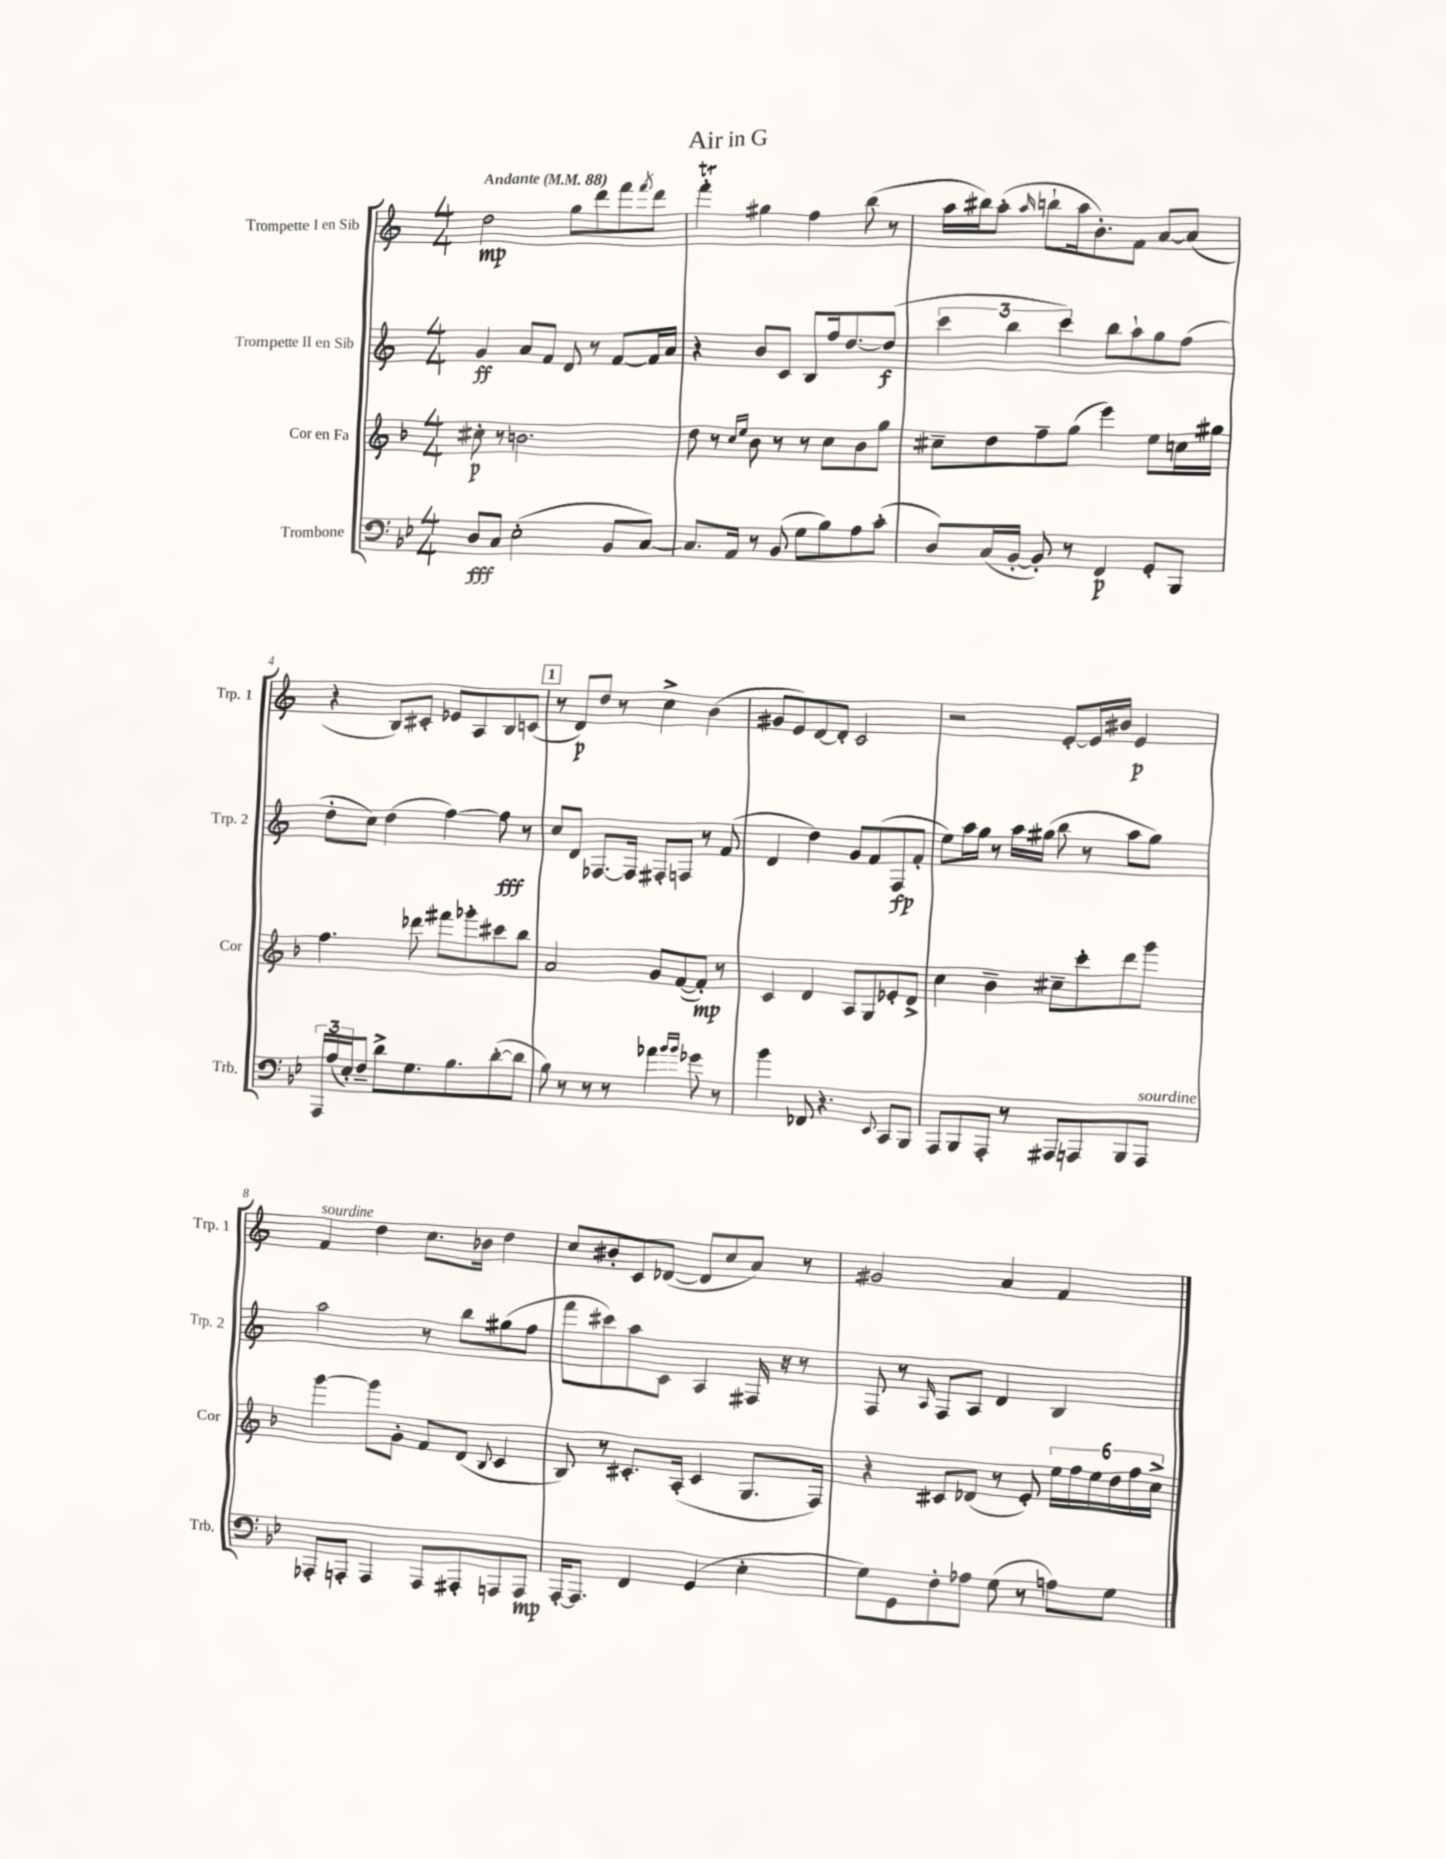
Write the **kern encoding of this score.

**kern	**kern	**kern	**kern
*staff4	*staff3	*staff2	*staff1
*clefF4	*clefG2	*clefG2	*clefG2
*k[b-e-]	*k[b-]	*k[]	*k[]
*M4/4	*M4/4	*M4/4	*M4/4
*MM88	*MM88	*MM88	*MM88
8D	8cc#'	4g	2dd
8C	8r	.	.
(2E-'	2.b	8a	.
.	.	8f	.
.	.	8d	8gg
.	.	8r	8ddd
8BB-	.	[8f	8fff
.	.	.	8qfff
[8C)	.	16f]	8ddd
.	.	16a	.
=	=	=	=
8.C]	8dd	4r	4fff'
.	8r	.	.
16AA	.	.	.
.	16qqcc	.	.
.	16qqee	.	.
8r	8b-	8b	4gg#
(8BB-	8r	8c	.
8G	8r	8B	4ff
8B-)	8cc	16ff	.
.	.	[8.dd	.
8A	8b-	.	(8bb
(8c'	8gg	(8dd]	8r
=	=	=	=
8D)	8cc#~	6ccc	16aa
.	.	.	16bb#)
(16C	8dd	.	(8aa'
.	.	6bb	.
[16BB-'	.	.	.
.	.	.	16qqaa
8BB-'])	8ff~	.	8bb`
.	.	6ccc)	.
8r	(8gg	.	16aa
.	.	.	8.b')
4FF	4eee)	8bb	.
.	.	8aa`	8f
8GG'	8ee	8gg	[8a
8BBB-	16cc	(8ff	(8a]
.	16gg#	.	.
=	=	=	=
24AAA	4.ff	8dd'	4r
(24A	.	.	.
24E-')	.	.	.
8F~	.	8cc)	.
8d^	.	(4dd	8B)
8.G	8ddd-	.	8c#'
.	8fff#	[4ff)	8e-
8.B-	.	.	.
.	8ggg-'	.	8A
([8d'	8ccc#	8ff]	8B
8d]	8bb-	8r	(8c
=	=	=	=
8B-)	2a	8cc	8r
8r	.	8d	8d)
8r	.	[8.F-	8dd
8r	.	.	8r
.	.	16F-]	.
4a-	8g	8F#'	4cc^
.	([8f	8F	.
16qqb-	.	.	.
16qqb-	.	.	.
8g-	8f'])	8r	(4b
8r	8r	(8f	.
=	=	=	=
4b-	4c	4d	8g#
.	.	.	8e)
8FF-	4d	4dd)	[8d
4.r	.	.	8d']
.	8A	8g	2c
.	8G	(8f	.
8qqEE-	.	.	.
8CC	8e-'	8F	.
8BBB-	8d^	8f'	.
=	=	=	=
8AAA	4cc	8ee)	2r
8BBB-	.	16aa	.
.	.	16gg	.
8AAA'	4b-~	8r	.
8r	.	16aa	.
.	.	(16gg#	.
8AAA#	8cc#~	8bb	[8e'
8AAA	8ccc'	8r	16e]
.	.	.	16b#
8BBB-	8ddd	8aa	4e
8AAA	8ggg	8gg#)	.
=	=	=	=
8AAA-'	[4ggg	2aa	4f
8AAA'	.	.	.
4AAA	8ggg]	.	4dd
.	8g'	.	.
8AAA	8f	8r	8.cc
8AAA#'	(8d	8bb	.
.	.	.	16b-
.	8qqB-	.	.
8AAA	4c	(8gg#	4dd
8AAA	.	8ff	.
=	=	=	=
[16AAA'	8B-)	8fff	8cc
8.AAA]	.	.	.
.	8r	8ccc#)	8b#'
4FF	8.c#'	8aa	8c
.	.	8c	([8d-
.	(16A'	.	.
(4GG	4c#	4A	8d-]
.	.	.	8cc
4E-'	8.G	16F#	8a)
.	.	16r	.
.	.	8r	8r
.	16F)	.	.
=	=	=	=
8G)	4r	8F	2g#
8GG	.	8r	.
.	.	16qqA	.
8F'	8c#	8F	.
8A-	(8d-	8A	.
(8G	8r	4d	4a
8r	8e')	.	.
8A)	24ee	4B	4f
.	24ff	.	.
.	24ee	.	.
8G	24dd	.	.
.	24ff	.	.
.	24cc^	.	.
==	==	==	==
*-	*-	*-	*-
